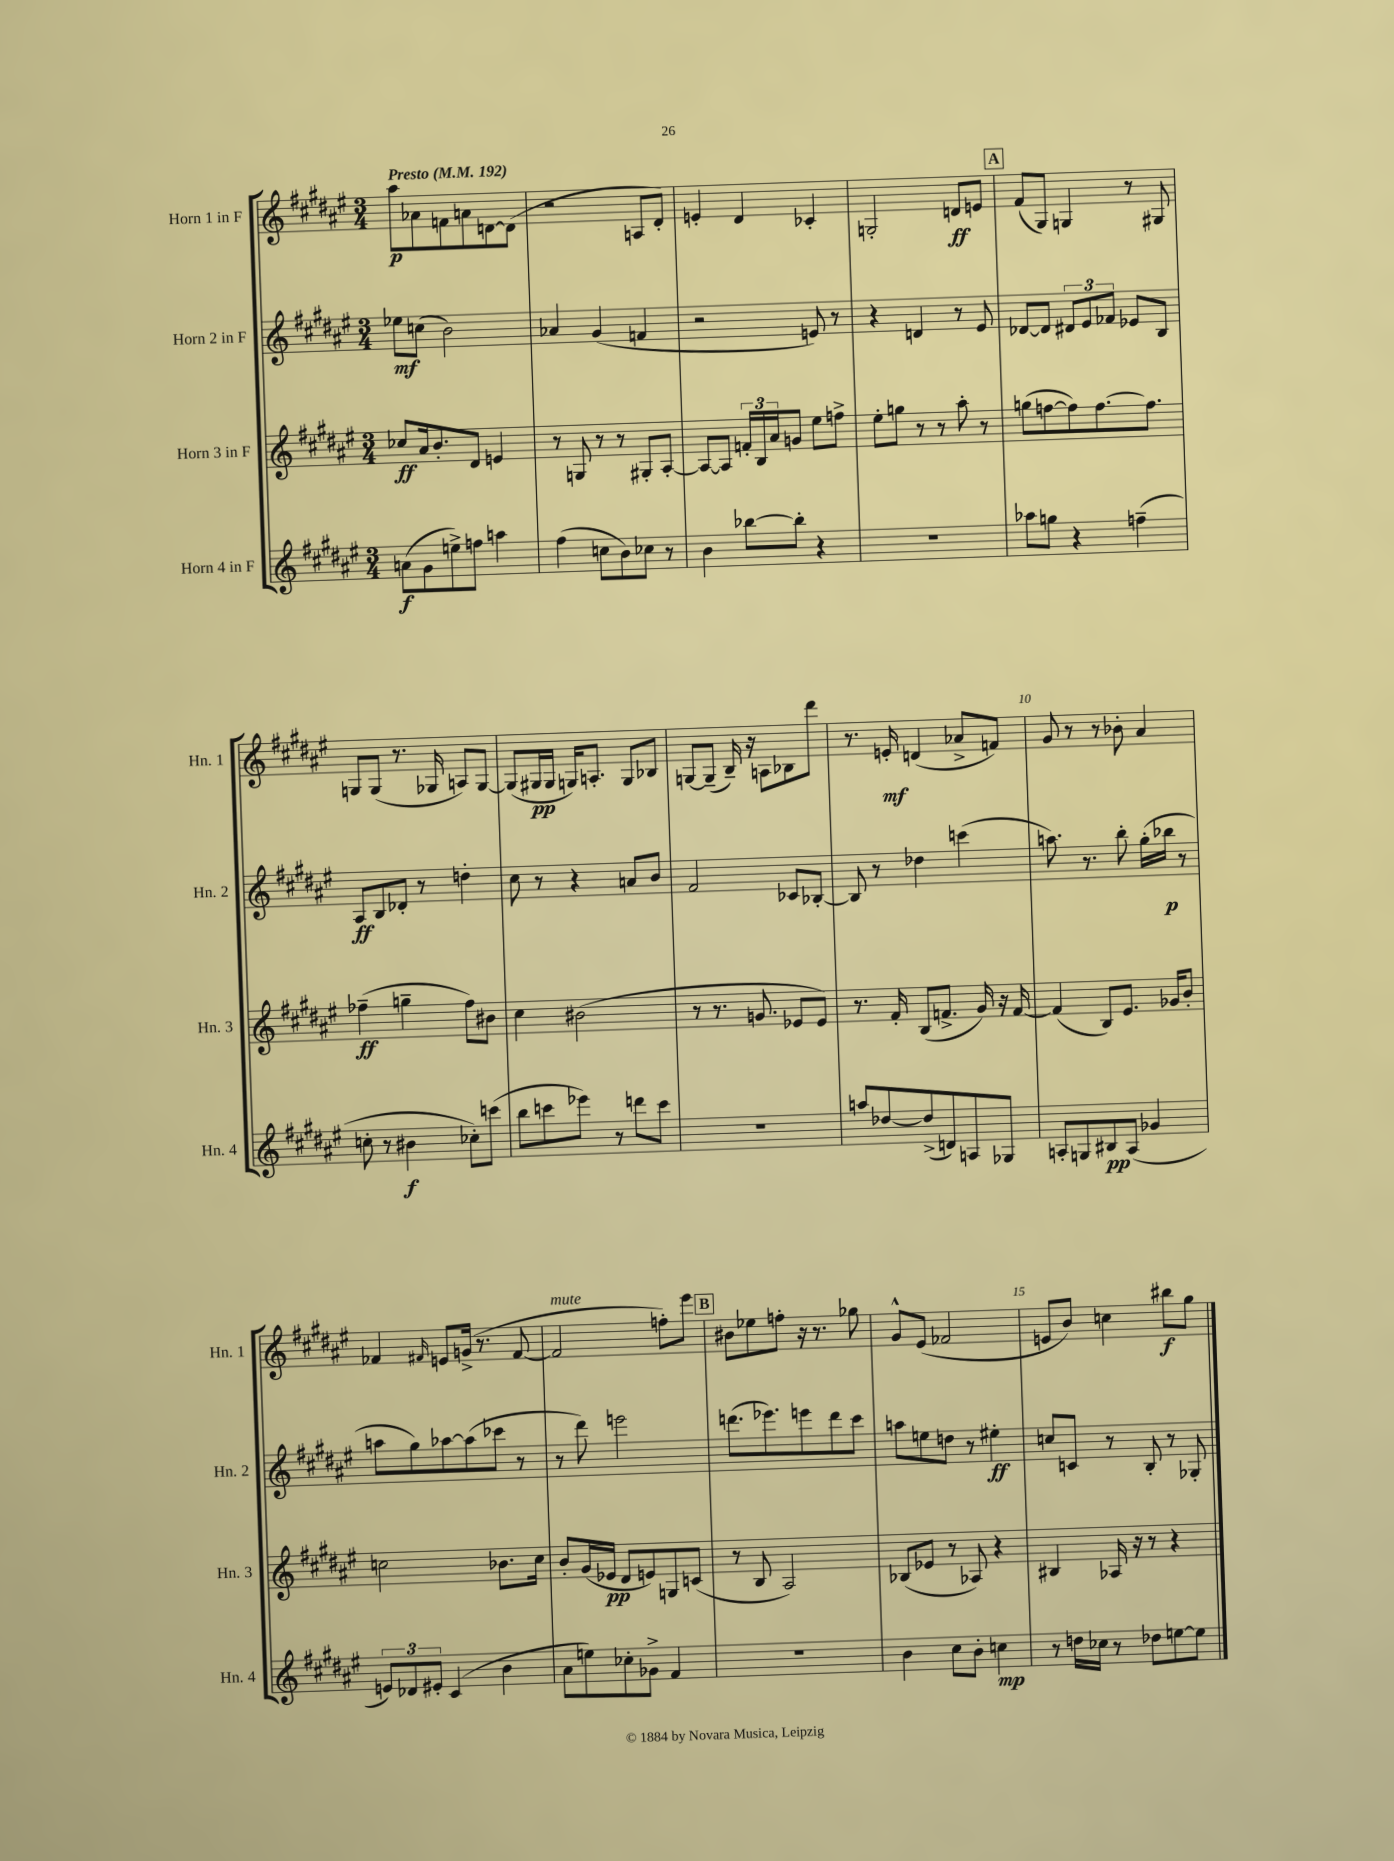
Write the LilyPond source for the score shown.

<<
\new StaffGroup <<
\new Staff = "s0" \with { instrumentName = "Horn 1 in F" shortInstrumentName = "Hn. 1" } {
    \clef treble \key fis \major \numericTimeSignature \time 3/4 \tempo "Presto" 4 = 192
    ais''8\p aes'8 f'8 a'8 d'8~ d'8( |
    r2 a8 dis'8-.) |
    e'4-. dis'4 ces'4-. |
    g2-. d'8\ff e'8 |
    \mark \markup { \box "A" } fis'8( gis8) g4 r8 gis8 |
    g8 g8( r8. ges16 a8) ges8~ |
    ges8( gis16\pp gis16 g16) a8.-. g8 bes8 |
    g8~ g8--( b16--) r16 a8 bes8 dis'''8 |
    r8. e'16-.\mf d'4( aes'8-> f'8) |
    gis'8 r8 r8 bes'8-. ais'4 |
    fes'4 \grace { fis'16 } e'8 g'16->( r8. fis'8~ |
    fis'2^\markup { \italic "mute" } f''8-.) eis'''8 |
    \mark \markup { \box "B" } bis'8 ees''8 f''8-. r16 r8. ges''8 |
    gis'8-^ eis'8( fes'2 |
    e'8 b'8) c''4 bis''8\f gis''8 \bar "|." |
}
\new Staff = "s1" \with { instrumentName = "Horn 2 in F" shortInstrumentName = "Hn. 2" } {
    \clef treble \key fis \major \numericTimeSignature \time 3/4
    ees''8\mf c''8( b'2) |
    aes'4 gis'4( f'4 |
    r2 e'8) r8 |
    r4 d'4 r8 eis'8 |
    \mark \markup { \box "A" } des'8~ des'8 \tuplet 3/2 { dis'8 eis'8 fes'8 } ees'8 b8 |
    ais8\ff b8 des'8-. r8 d''4-. |
    cis''8 r8 r4 a'8 b'8 |
    fis'2 ces'8 bes8~-. |
    bes8 r8 des''4 c'''4( |
    a''8.) r8. b''8-. gis''16-.( bes''16\p r8 |
    a''8 gis''8) aes''8~ aes''8( ces'''8 r8 |
    r8 dis'''8) e'''2 |
    \mark \markup { \box "B" } d'''8.( ees'''8.) e'''8 d'''8 cis'''8 |
    a''8 e''8 d''8 r8 eis''4-.\ff |
    c''8 c'8 r8 b8-. r8 ges8-. \bar "|." |
}
\new Staff = "s2" \with { instrumentName = "Horn 3 in F" shortInstrumentName = "Hn. 3" } {
    \clef treble \key fis \major \numericTimeSignature \time 3/4
    ces''8\ff ais'16 b'8.-. dis'8 e'4 |
    r8 g8 r8 r8 gis8-. ais8~-. |
    ais8~ ais8 \tuplet 3/2 { f'16-. b16 ais'16 } g'8 eis''8 f''8-> |
    eis''8-. g''8 r8 r8 ais''8-. r8 |
    \mark \markup { \box "A" } g''8( f''8~ f''8) f''8.~ f''8. |
    fes''4--\ff( g''4-- fes''8) bis'8 |
    cis''4 bis'2( |
    r8 r8. g'8. ees'8 ees'8) |
    r8. fis'16-. b8( f'8.-> gis'16) r16 f'16~ |
    f'4( b8) eis'8. ges'16 b'8-. |
    c''2 bes'8. c''16 |
    b'8-. gis'16( ees'16\pp dis'8 e'8) g8 c'8( |
    \mark \markup { \box "B" } r8 b8 ais2) |
    bes8( ees'8 r8 aes8) r4 |
    bis4 aes16 r16 r8 r4 \bar "|." |
}
\new Staff = "s3" \with { instrumentName = "Horn 4 in F" shortInstrumentName = "Hn. 4" } {
    \clef treble \key fis \major \numericTimeSignature \time 3/4
    a'8\f( gis'8 e''8->) f''8 a''4 |
    fis''4( c''8 b'8) ces''8 r8 |
    b'4 bes''8~ bes''8-. r4 |
    R2. |
    \mark \markup { \box "A" } aes''8 g''8 r4 f''4--( |
    c''8-. r8 bis'4\f ces''8-.) c'''8( |
    b''8 c'''8 ees'''8) r8 d'''8 c'''8 |
    R2. |
    a''8 des''8~ des''8->( d'8) a8 ges8 |
    a8-. g8 bis8\pp a8( ges'4 |
    \tuplet 3/2 { e'8) des'8 eis'8-. } cis'4( b'4 |
    ais'8 e''8) ces''8-. ges'8-> fis'4 |
    \mark \markup { \box "B" } R2. |
    b'4 cis''8 b'8-. c''4\mp |
    r8 d''16 ces''16 r8 des''8 e''8~ e''8 \bar "|." |
}
>>
>>
\layout { \context { \Score \override BarNumber.break-visibility = ##(#f #t #t) barNumberVisibility = #(every-nth-bar-number-visible 5) } }
